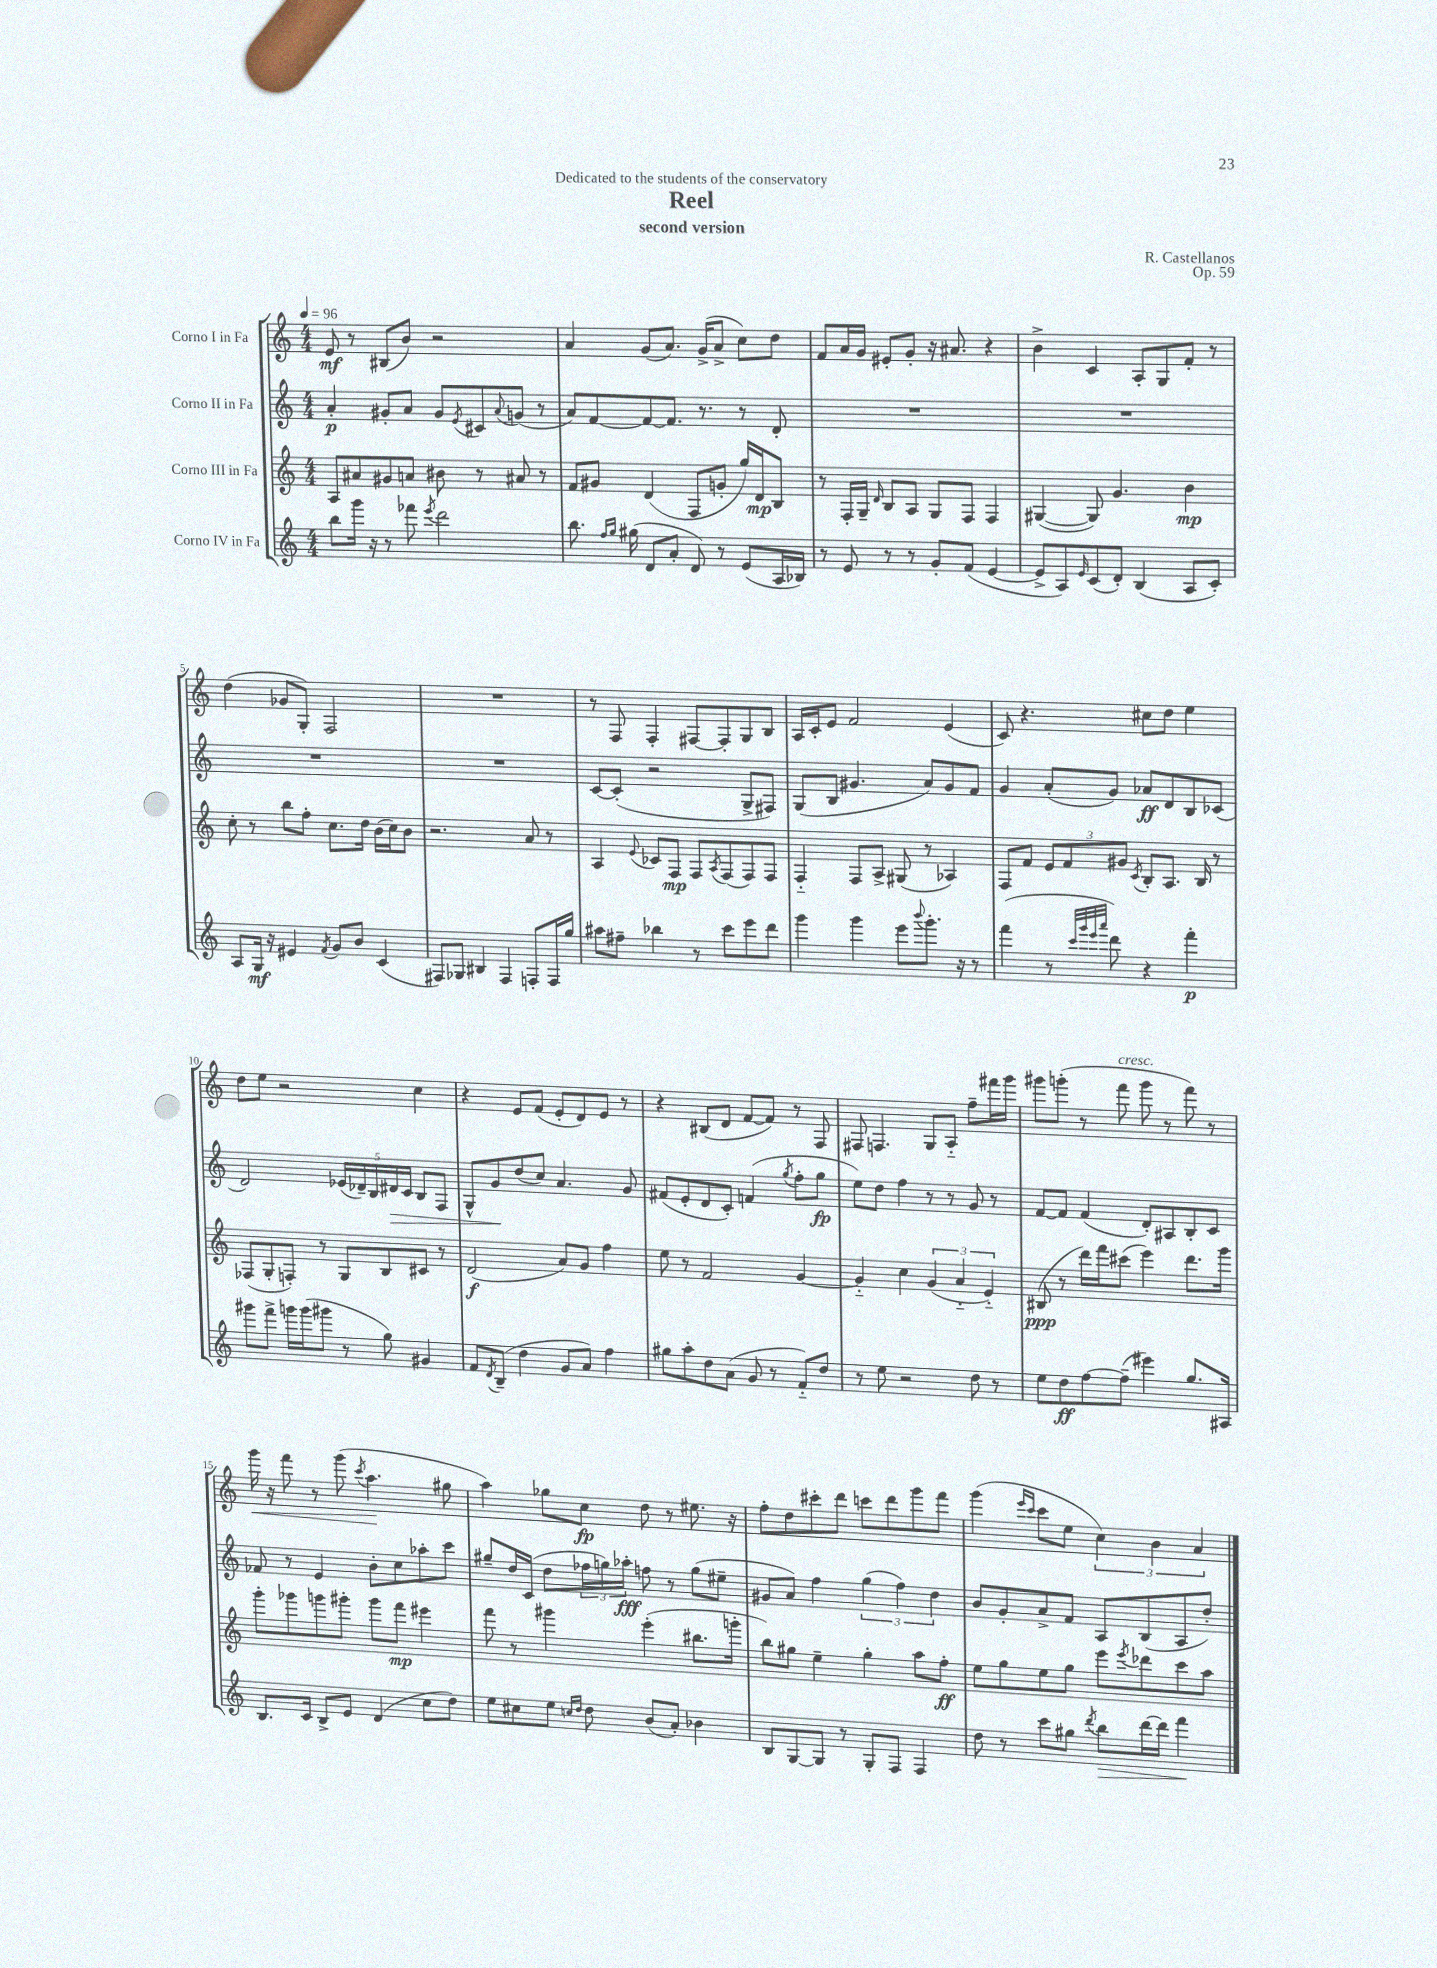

**kern	**dynam	**kern	**dynam	**kern	**dynam	**kern	**dynam
*part4	*part4	*part3	*part3	*part2	*part2	*part1	*part1
*staff4	*staff4	*staff3	*staff3	*staff2	*staff2	*staff1	*staff1
*I"Corno IV in Fa	*	*I"Corno III in Fa	*	*I"Corno II in Fa	*	*I"Corno I in Fa	*
*clefG2	*	*clefG2	*	*clefG2	*	*clefG2	*
*k[]	*	*k[]	*	*k[]	*	*k[]	*
*M4/4	*	*M4/4	*	*M4/4	*	*M4/4	*
*MM96	*	*MM96	*	*MM96	*	*MM96	*
=1	=1	=1	=1	=1	=1	=1	=1
8bb\L	.	8A/L	.	4a'/	p	8e/	mf
16ggg\Jk	.	8a#X/	.	.	.	8r	.
16r	.	.	.	.	.	.	.
8r	.	8g#X/	.	8g#X'/L	.	(8B#X/L	.
8fff-X\	.	8an/J	.	8a/J	.	8b/J)	.
8qeee/	.	.	.	.	.	.	.
2ddd\	.	8b#X\	.	8g#/L	.	2r	.
.	.	.	.	8qe/	.	.	.
.	.	8r	.	8c#X/	.	.	.
.	.	.	.	8qqa/	.	.	.
.	.	8a#X/	.	(8gn/J	.	.	.
.	.	8r	.	8r	.	.	.
=2	=2	=2	=2	=2	=2	=2	=2
8.bb\	.	8f/L	.	8a/L)	.	4a/	.
.	.	8g#X/J	.	[8f/	.	.	.
16qqff/LL	.	.	.	.	.	.	.
16qqgg/JJ	.	.	.	.	.	.	.
(16gg#X\	.	.	.	.	.	.	.
8d/L	.	(4d/	.	8f/_	.	(8g/L	.
8a'/J	.	.	.	8.f/J]	.	8.a/J)	.
8d/)	.	8F/L	.	.	.	.	.
.	.	.	.	8.r	.	(16g^/KL	.
8r	.	8gn'/J	.	.	.	8a^/J	.
(8e/L	.	16gg/LL)	.	8r	.	8cc\L)	.
.	.	16d/J	mp	.	.	.	.
16A/L	.	8B/J	.	8d'/	.	8dd\J	.
16B-X/JJ)	.	.	.	.	.	.	.
=3	=3	=3	=3	=3	=3	=3	=3
8r	.	8r	.	1r	.	8f/L	.
8e/	.	16F'/LL	.	.	.	16a/L	.
.	.	16G~/JJ	.	.	.	16g/JJ	.
.	.	16qqd/	.	.	.	.	.
8r	.	8B/L	.	.	.	8e#X'/L	.
8r	.	8A/J	.	.	.	8g'/J	.
8g'/L	.	8G/L	.	.	.	16r	.
.	.	.	.	.	.	8.a#X/	.
(8f/J	.	8F/J	.	.	.	.	.
[4e/	.	4F/	.	.	.	4r	.
=4	=4	=4	=4	=4	=4	=4	=4
8e^/L]	.	([4G#X/	.	1r	.	4b^\	.
8A/)	.	.	.	.	.	.	.
16qqe/	.	.	.	.	.	.	.
(8c/	.	8G#/])	.	.	.	4c/	.
8d'/J)	.	4.g/	.	.	.	.	.
(4B/	.	.	.	.	.	8A'/L	.
.	.	.	.	.	.	8G/	.
8A/L	.	4b\	mp	.	.	8f'/J	.
8c'/J)	.	.	.	.	.	8r	.
!!LO:LB:g=z
=5	=5	=5	=5	=5	=5	=5	=5
8A/L	.	8cc'\	.	1r	.	(4dd\	.
16G/Jk	mf	8r	.	.	.	.	.
16r	.	.	.	.	.	.	.
4e#X/	.	8bb\L	.	.	.	8g-X/L	.
.	.	8ff'\J	.	.	.	8G'/J)	.
8qf/	.	.	.	.	.	.	.
8g/L	.	8.cc\L	.	.	.	2F/	.
8b/J	.	.	.	.	.	.	.
.	.	16dd\Jk	.	.	.	.	.
(4c/	.	(16b\LL	.	.	.	.	.
.	.	16cc\J)	.	.	.	.	.
.	.	8b\J	.	.	.	.	.
=6	=6	=6	=6	=6	=6	=6	=6
8F#X/L)	.	2.r	.	1r	.	1r	.
8G-X/J	.	.	.	.	.	.	.
4B#X/	.	.	.	.	.	.	.
4F#/	.	.	.	.	.	.	.
8Fn'/L	.	8a/	.	.	.	.	.
16F/L	.	8r	.	.	.	.	.
16gg/JJ	.	.	.	.	.	.	.
=7	=7	=7	=7	=7	=7	=7	=7
8aa#X\L	.	4A/	.	[8c/L	.	8r	.
8ff#X~\J	.	.	.	(8c'/J]	.	8F/	.
.	.	8qqe/	.	.	.	.	.
4bb-X\	.	8c-X/L	.	2r	.	4F'/	.
.	.	8F/J	mp	.	.	.	.
8r	.	8F/L	.	.	.	[8F#X/L	.
.	.	8qA/	.	.	.	.	.
8ccc\L	.	(8F/	.	.	.	8F#'/]	.
8eee\	.	8F/)	.	8G^/L	.	8G/	.
8ddd\J	.	8F/J	.	8F#X/J)	.	8B/J	.
=8	=8	=8	=8	=8	=8	=8	=8
4ggg\	.	4F/	.	(8G/L	.	16A/LL	.
.	.	.	.	.	.	16c'/J	.
.	.	.	.	8B/J	.	8e/J	.
4ggg\	.	8F/L	.	4.g#X/	.	2f/	.
.	.	8A^/J	.	.	.	.	.
8eee\L	.	(8G#X/	.	.	.	.	.
8qqbbb/	.	.	.	.	.	.	.
8.ggg'\J	.	8r	.	8a/L)	.	.	.
.	.	4A-X/)	.	8g#/	.	(4e/	.
16r	.	.	.	.	.	.	.
8r	.	.	.	8f/J	.	.	.
=9	=9	=9	=9	=9	=9	=9	=9
(4fff\	.	8F/L	.	4g/	.	8c/)	.
.	.	8f/J	.	.	.	4.r	.
8r	.	12e/L	.	(8a'/L	.	.	.
.	.	12f/	.	.	.	.	.
32qqccc/LLL	.	.	.	.	.	.	.
32qqggg/	.	.	.	.	.	.	.
32qqeee/	.	.	.	.	.	.	.
32qqaaa/JJJ	.	.	.	.	.	.	.
8ddd\)	.	.	.	8g/J)	.	.	.
.	.	12g#X/J	.	.	.	.	.
.	.	8qc/	.	.	.	.	.
4r	.	8B'/L	.	8a-X/L	ff	8cc#X\L	.
.	.	8.A/J	.	8d/	.	8dd\J	.
4fff'\	p	.	.	8B/	.	4ee\	.
.	.	16B/	.	.	.	.	.
.	.	8r	.	(8c-X/J	.	.	.
!!LO:LB:g=z
=10	=10	=10	=10	=10	=10	=10	=10
8ggg#X\L	.	(8F-X/L	.	2d/)	.	8dd\L	.
8fff^\J	.	8G'/	.	.	.	8ee\J	.
16gggn\LL	.	8Fn'/J)	.	.	.	2r	.
(16ggg\J	.	.	.	.	.	.	.
8ggg#X\J	.	8r	.	.	.	.	.
8r	.	8G/L	.	(20e-X/LL	.	.	.
.	.	.	.	20d-X~/)	.	.	.
.	.	.	.	20B/	.	.	.
8gg\)	.	8B/	.	.	.	.	.
!	!	!	!	!	!LO:HP:b	!	!
.	.	.	.	20d#X/	>	.	.
.	.	.	.	20c/JJ	.	.	.
4g#X/	.	8c#X/J	.	8B/L	.	4cc\	.
.	.	8r	.	8F/J	.	.	.
=11	=11	=11	=11	=11	=11	=11	=11
8f/L	.	(2d/	f	8G^^/L	.	4r	.
8qd/	.	.	.	.	.	.	.
(8B~/J	.	.	.	8g/	.	.	.
4dd\	.	.	.	(8dd/	]	8e/L	.
.	.	.	.	8cc/J)	.	(8f/J	.
8g/L	.	8a/L)	.	4.a/	.	8e'/L	.
8a/J)	.	8g/J	.	.	.	8d/)	.
4ff\	.	4ff\	.	.	.	8e/J	.
.	.	.	.	8g/	.	8r	.
=12	=12	=12	=12	=12	=12	=12	=12
8gg#X\L	.	8ee\	.	(8f#X/L	.	4r	.
8aa'\	.	8r	.	8e'/	.	.	.
8dd\	.	2f/	.	8d/	.	(8B#X/L	.
(8a\J	.	.	.	8c'/J)	.	8d/J	.
8g/	.	.	.	(4fn/	.	[8f/L	.
8r	.	.	.	.	.	8f/J])	.
.	.	.	.	8qgg/	.	.	.
8f/L)	.	[4g/	.	8ff'\L	.	8r	.
8dd/J	.	.	.	8gg\J	fp	8F/	.
=13	=13	=13	=13	=13	=13	=13	=13
8r	.	4g/]	.	8ee\L)	.	8F#X/	.
8ee\	.	.	.	8dd\J	.	4.Fn/	.
2r	.	4cc\	.	4ff\	.	.	.
.	.	(6g/	.	8r	.	8G/L	.
.	.	.	.	8r	.	8A/J	.
.	.	6a/	.	.	.	.	.
8dd\	.	.	.	8g/	.	8ff~\L	.
.	.	6e/)	.	.	.	.	.
8r	.	.	.	8r	.	16fff#X\L	.
.	.	.	.	.	.	16ggg\JJ	.
=14	=14	=14	=14	=14	=14	=14	=14
8ee\L	.	(8B#X/	ppp	[8f/L	.	8ggg#X\L	.
8dd\	ff	8r	.	8f/J]	.	(8gggn'\J	.
[8ff\	.	16ddd\LL)	.	(4f/	.	8r	.
.	.	16fff\J	.	.	.	.	.
!	!	!	!	!	!	!LO:TX:a:i:t=cresc.	!
(8ff~\J]	.	(8ccc#X\J	.	.	.	8fff\	.
4eee#X\)	.	4eee\)	.	8d'/L)	.	8ggg\	.
.	.	.	.	8A#X/	.	8r	.
8.gg/L	.	8.ddd\L	.	8B'/	.	8fff\)	.
.	.	.	.	8c/J	.	8r	.
16A#X/Jk	.	16ggg\Jk	.	.	.	.	.
!!LO:LB:g=z
=15	=15	=15	=15	=15	=15	=15	=15
!	!	!	!	!	!	!	!LO:HP:b
8.B/L	.	8ggg'\L	.	8f-X/	.	16ggg\	<
.	.	.	.	.	.	16r	.
.	.	8ggg-X\	.	8r	.	8fff\	.
16c/Jk	.	.	.	.	.	.	.
8B^/L	.	8gggn\	.	4e/	.	8r	.
8e/J	.	8ggg#X'\J	.	.	.	(8ggg\	.
.	.	.	.	.	.	8qccc/	.
(4d/	.	8ggg#\L	.	8b'\L	.	4.aa\	.
.	.	8fff\J	mp	8cc\	.	.	.
8cc\L	.	4eee#X\	.	8aa-X'\	.	.	.
8dd\J)	.	.	.	8ccc\J	.	8gg#X\	[
=16	=16	=16	=16	=16	=16	=16	=16
8ee\L	.	8fff\	.	8gg#X~/L	.	4aa\)	.
8cc#X\	.	8r	.	16dd/L	.	.	.
.	.	.	.	(16c/JJ	.	.	.
8ee\J	.	4ggg#X\	.	8dd\L	.	8gg-X\L	.
16qqccn/LL	.	.	.	.	.	.	.
16qqdd/JJ	.	.	.	.	.	.	.
8dd\	.	.	.	24ff-X\L	.	8cc\J	fp
.	.	.	.	24ggn\)	.	.	.
.	.	.	.	24aa-X'\JJ	fff	.	.
(8b/L	.	(4eee'\	.	8ffn\	.	8dd\	.
8a'/J)	.	.	.	8r	.	8r	.
4b-X\	.	8.bb#X\L	.	(8gg\L	.	8.ee#X\	.
.	.	.	.	8ee#X~\J	.	.	.
.	.	16gggn'\Jk	.	.	.	16r	.
=17	=17	=17	=17	=17	=17	=17	=17
8B/L	.	8bb\L)	.	8g#X/L	.	8ff'\L	.
[8G/	.	8gg#X\J	.	8a/J)	.	8dd\	.
8G/J]	.	4ee~\	.	4ff\	.	8ccc#X'\	.
8r	.	.	.	.	.	8ddd\J	.
8G'/L	.	4gg#'\	.	(6gg\	.	8cccn\L	.
8F/J	.	.	.	.	.	8ddd\	.
.	.	.	.	6ff\)	.	.	.
4F/	.	8aa\L	.	.	.	8ggg\	.
.	.	.	.	6dd\	.	.	.
.	.	8ff'\J	ff	.	.	8fff\J	.
=18	=18	=18	=18	=18	=18	=18	=18
8dd\	.	8ee\L	.	8b/L	.	(4ggg\	.
8r	.	8gg\	.	8g'/	.	.	.
.	.	.	.	.	.	16qqeee/LL	.
.	.	.	.	.	.	16qqccc/JJ	.
8ccc\L	.	8ee\	.	8a^/	.	8ccc\L	.
8gg#X\J	.	8gg\J	.	8f/J	.	8ee\J	.
8qddd/	.	.	.	.	.	.	.
!	!LO:HP:b	!	!	!	!	!	!
8bb\L	>	8eee\L	.	8A/L	.	6cc\)	.
.	.	8qeee/	.	.	.	.	.
[16ddd\L	.	8ddd-X\	.	(8B/	.	.	.
.	.	.	.	.	.	6b\	.
16ddd\JJ]	.	.	.	.	.	.	.
4fff\	.	8ccc\	.	8A/	.	.	.
.	.	.	.	.	.	6a/	.
.	.	8aa\J	.	8dd'/J)	.	.	.
.	]	.	.	.	.	.	.
==	==	==	==	==	==	==	==
*-	*-	*-	*-	*-	*-	*-	*-
